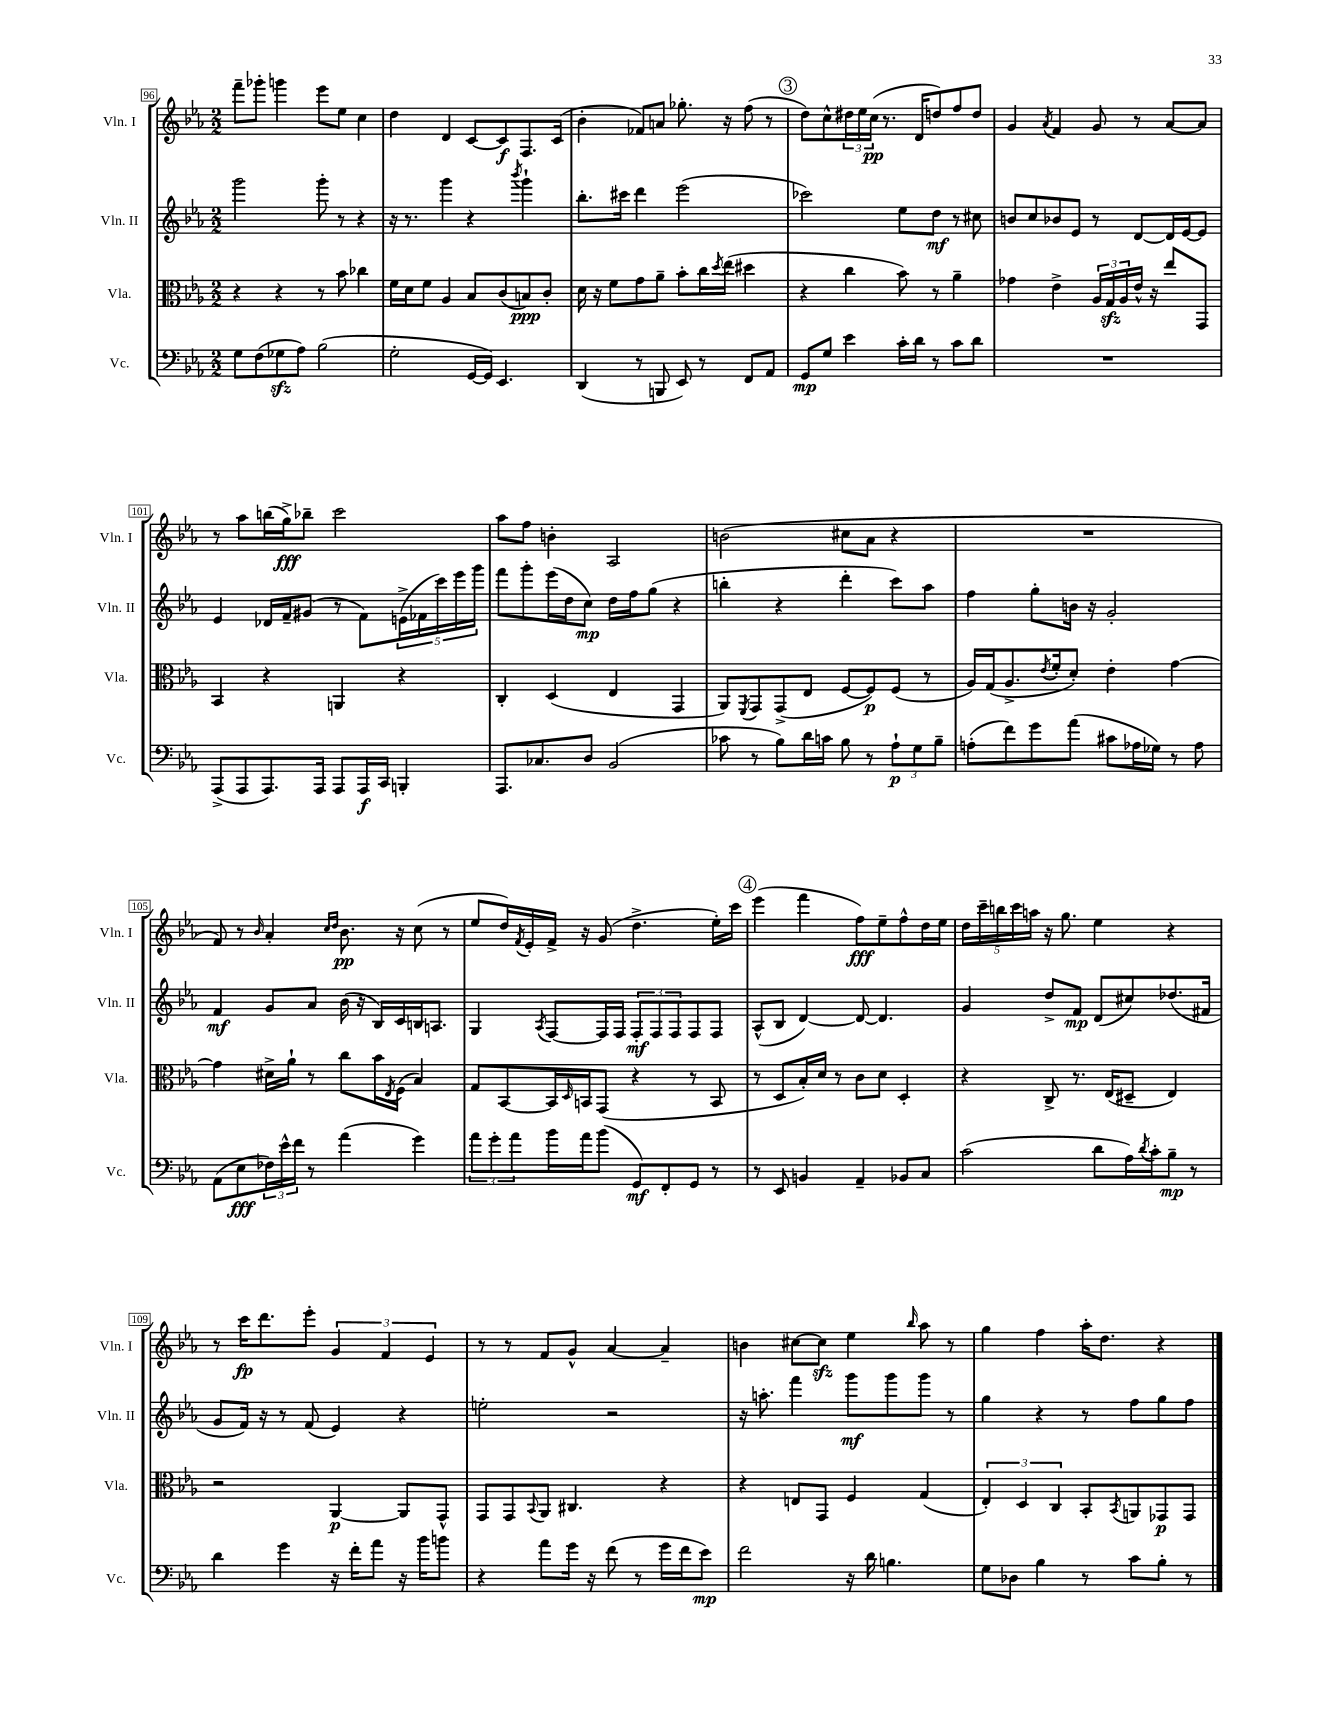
<<
\new StaffGroup <<
\new Staff = "s0" \with { instrumentName = "Vln. I" shortInstrumentName = "Vln. I" } {
    \clef treble \key ees \major \numericTimeSignature \time 2/2
    f'''8-- ges'''8-. g'''4 ees'''8 ees''8 c''4 |
    d''4 d'4 c'8~ c'8\f f8. c'16( |
    bes'4-. fes'8) a'8 ges''8.-. r16 f''8( r8 |
    \mark \markup { \circle "3" } d''8) c''8-^ \tuplet 3/2 { dis''16 ees''16 c''16\pp( } r8. d'16 d''8) f''8 d''8 |
    g'4 \acciaccatura { aes'8 } f'4 g'8 r8 aes'8~ aes'8 |
    r8 aes''8 b''16( g''16->\fff) bes''8-- c'''2 |
    aes''8 f''8 b'4-. aes2 |
    b'2( cis''8 aes'8 r4 |
    R1 |
    f'8) r8 \grace { bes'16 } aes'4-. \grace { c''16 d''16 } bes'8.\pp r16 c''8( r8 |
    ees''8 d''16) \acciaccatura { f'8 } ees'16-. f'16-> r16 g'8( d''4.-> ees''16-.) c'''16 |
    \mark \markup { \circle "4" } ees'''4( f'''4 f''8\fff) ees''8-- f''8-^ d''16 ees''16 |
    \tuplet 5/4 { d''16 c'''16-- b''16 c'''16 a''16 } r16 g''8. ees''4 r4 |
    r8 c'''16\fp d'''8. ees'''8-. \tuplet 3/2 { g'4 f'4 ees'4 } |
    r8 r8 f'8 g'8-^ aes'4~ aes'4-- |
    b'4 cis''8~ cis''8\sfz ees''4 \grace { bes''16 } aes''8 r8 |
    g''4 f''4 aes''16-. d''8. r4 \bar "|." |
}
\new Staff = "s1" \with { instrumentName = "Vln. II" shortInstrumentName = "Vln. II" } {
    \clef treble \key ees \major \numericTimeSignature \time 2/2
    g'''2 g'''8-. r8 r4 |
    r16 r8. g'''4 r4 \acciaccatura { bes'''8 } g'''4-! |
    bes''8.-. cis'''16 d'''4 ees'''2( |
    \mark \markup { \circle "3" } ces'''2) ees''8 d''8\mf r8 cis''8 |
    b'8 c''8 bes'8 ees'8 r8 d'8~ d'16 ees'16~ ees'8 |
    ees'4 des'16 f'16-- gis'8( r8 f'8) \tuplet 5/4 { e'16->( fes'16 c'''16) ees'''16 g'''16 } |
    f'''8 g'''8-. ees'''16( d''16 c''8\mp) d''16 f''16 g''8( r4 |
    b''4-. r4 d'''4-. c'''8) aes''8 |
    f''4 g''8-. b'16 r16 g'2-. |
    f'4\mf g'8 aes'8 bes'16( r16 bes16) c'16 b16 a8. |
    g4 \acciaccatura { aes8 } f8~ f16 f16 \tuplet 3/2 { f8-.\mf f8 f8 } f8 f8 |
    \mark \markup { \circle "4" } aes8-^( bes8 d'4~) d'8~ d'4. |
    g'4 d''8-> f'8\mp d'8( cis''8) des''8.( fis'16 |
    g'8 f'16) r16 r8 f'8( ees'4) r4 |
    e''2-. r2 |
    r16 a''8.-. f'''4 g'''8\mf g'''8 g'''8 r8 |
    g''4 r4 r8 f''8 g''8 f''8 \bar "|." |
}
\new Staff = "s2" \with { instrumentName = "Vla." shortInstrumentName = "Vla." } {
    \clef alto \key ees \major \numericTimeSignature \time 2/2
    r4 r4 r8 bes'8 ces''4 |
    f'16 d'16 f'8 aes4 bes8 c'8( b8\ppp) c'8-. |
    d'16 r16 f'8 g'8 aes'8-- bes'8-. c''16 \acciaccatura { d''8 } ees''16( dis''4 |
    \mark \markup { \circle "3" } r4 c''4 bes'8) r8 aes'4-- |
    ges'4 ees'4-> \tuplet 3/2 { aes16 g16\sfz aes16 } ees'16-^ r16 ees''8 g,8 |
    bes,4 r4 a,4 r4 |
    c4-. d4( ees4 g,4 |
    aes,8) \acciaccatura { f,8 } g,8 g,8->( ees8 f8~ f8\p) f8( r8 |
    aes16) g16( aes8.-> \acciaccatura { ees'8 } f'16-. d'8-.) ees'4-. g'4~ |
    g'4 dis'16-> aes'16-! r8 c''8 bes'16 \acciaccatura { ees8 } f16( bes4) |
    g8 bes,8~ bes,16 \grace { d16 } b,16 g,8( r4 r8 b,8 |
    \mark \markup { \circle "4" } r8 d8 bes16-.) d'16 r8 c'8 d'8 d4-. |
    r4 c8-> r8. ees16( dis8-- ees4) |
    r2 aes,4~\p aes,8 g,8-^ |
    g,8 g,8 \appoggiatura { bes,8 } aes,8 cis4. r4 |
    r4 e8 g,8 f4 g4( |
    \tuplet 3/2 { ees4-.) d4 c4 } bes,8-. \acciaccatura { bes,8 } a,8 ges,8\p ges,8 \bar "|." |
}
\new Staff = "s3" \with { instrumentName = "Vc." shortInstrumentName = "Vc." } {
    \clef bass \key ees \major \numericTimeSignature \time 2/2
    g8 f8( ges8\sfz aes8) bes2( |
    g2-. g,16~ g,16) ees,4. |
    d,4( r8 b,,8 ees,8) r8 f,8 aes,8 |
    \mark \markup { \circle "3" } g,8\mp g8 ees'4 c'16-. d'16 r8 c'8 d'8 |
    R1 |
    aes,,8->( aes,,8 aes,,8.) aes,,16 aes,,8 aes,,16\f c,16 b,,4-. |
    aes,,8. ces8. d8 bes,2( |
    ces'8 r8 bes8) d'16 c'16 bes8 r8 \tuplet 3/2 { aes8-!\p g8 bes8-- } |
    a8-.( f'8) g'8 aes'8( cis'8 aes16 ges16) r8 aes8 |
    aes,8( ees8\fff \tuplet 3/2 { fes16) ees'16-^ f'16 } r8 aes'4( g'4) |
    \tuplet 3/2 { aes'8 g'8-. aes'8 } bes'16 aes'16 bes'8( g,8\mf) f,8-. g,8 r8 |
    \mark \markup { \circle "4" } r8 ees,8 b,4 aes,4-- bes,8 c8 |
    c'2( d'8 aes16) \acciaccatura { d'8 } c'16-. bes8--\mp r8 |
    d'4 g'4 r16 f'16-. aes'8 r16 bes'16 b'8 |
    r4 aes'8 g'16 r16 f'8( r8 g'16 f'16 ees'8\mp) |
    f'2 r16 d'16 b4. |
    g8 des8 bes4 r8 c'8 bes8-. r8 \bar "|." |
}
>>
>>
\layout { \context { \Score currentBarNumber = #96 \override BarNumber.stencil = #(make-stencil-boxer 0.1 0.3 ly:text-interface::print) } }
